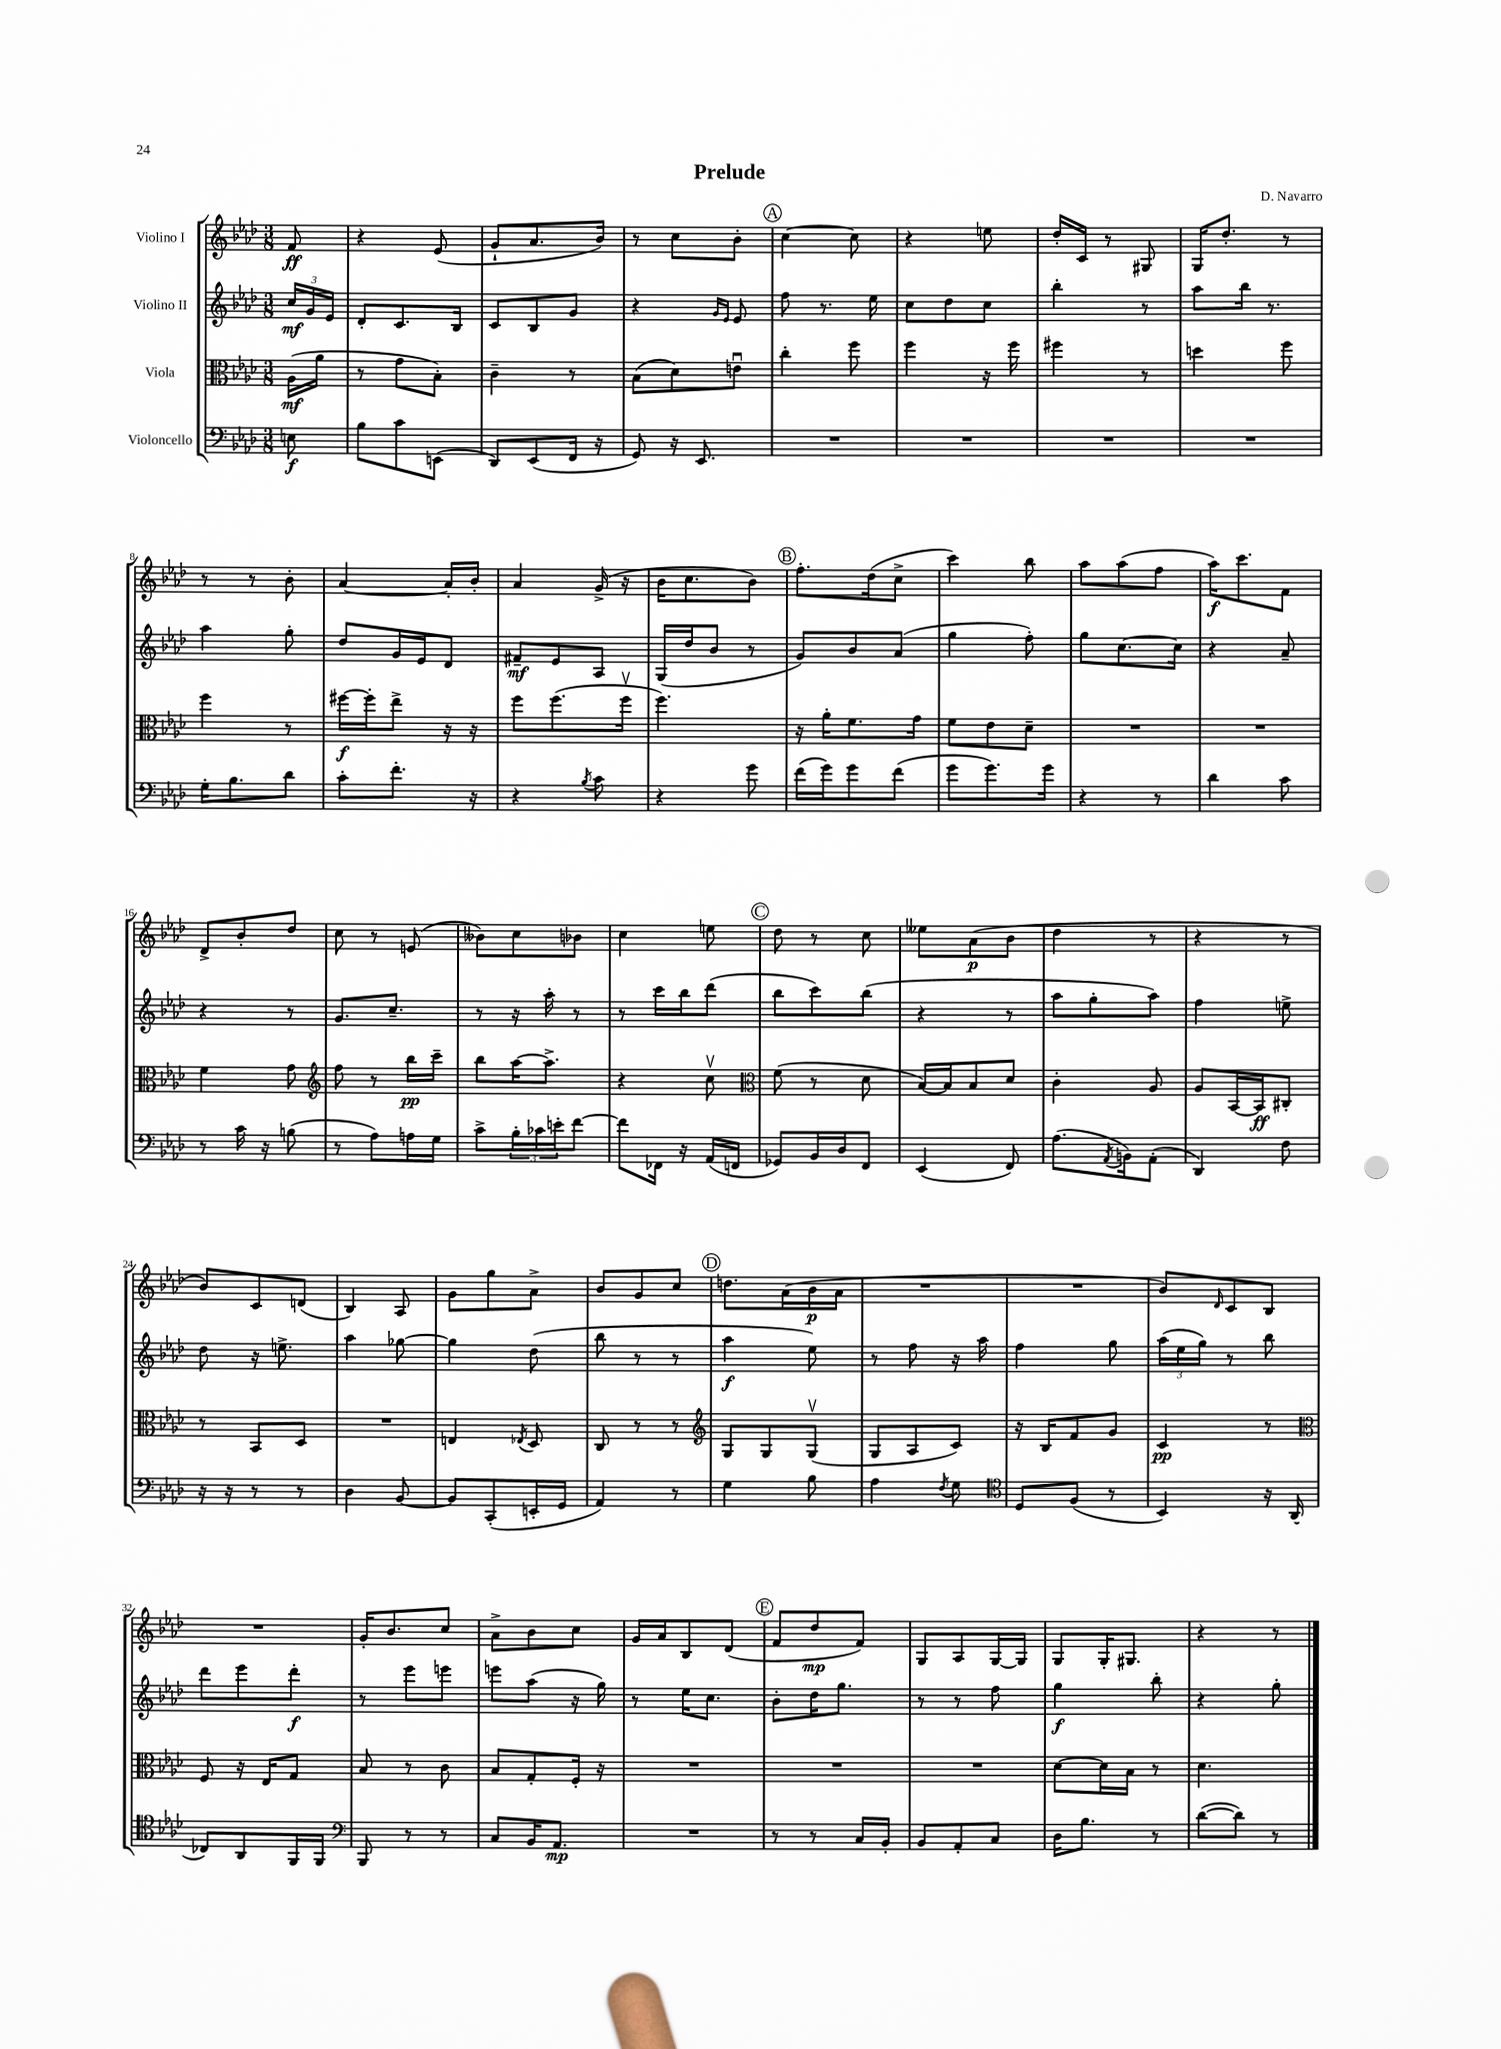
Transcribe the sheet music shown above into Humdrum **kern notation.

**kern	**kern	**kern	**kern
*staff4	*staff3	*staff2	*staff1
*clefF4	*clefC3	*clefG2	*clefG2
*k[b-e-a-d-]	*k[b-e-a-d-]	*k[b-e-a-d-]	*k[b-e-a-d-]
*M3/8	*M3/8	*M3/8	*M3/8
8E	(16A-	24cc	8f
.	.	24g	.
.	16a-	.	.
.	.	24e-	.
=	=	=	=
8B-	8r	8d-'	4r
8c	8g	8.c	.
(8EE	8B-')	.	(8e-
.	.	16B-	.
=	=	=	=
8DD-)	4c~	8c	8g`
(8EE-	.	8B-	8.a-
16FF	8r	8g	.
16r	.	.	16b-)
=	=	=	=
8GG)	(8B-	4r	8r
16r	8d-)	.	8cc
8.EE-	.	.	.
.	.	16qqg	.
.	.	16qqe-	.
.	8eu	8e-	8b-'
=	=	=	=
4.r	4cc'	8ff	[4cc
.	.	8.r	.
.	8ff	.	8cc]
.	.	16ee-	.
=	=	=	=
4.r	4ff	8cc	4r
.	.	8dd-	.
.	16r	8cc	8ee
.	16ff	.	.
=	=	=	=
4.r	4ff#	4bb-'	16dd-'
.	.	.	16c
.	.	.	8r
.	8r	8r	8G#
=	=	=	=
4.r	4dd	8aa-	16G
.	.	.	8.dd-'
.	.	16bb-	.
.	.	8.r	.
.	8ff	.	8r
=	=	=	=
16G'	4ff	4aa-	8r
8.B-	.	.	.
.	.	.	8r
8d-	8r	8gg'	8b-'
=	=	=	=
8c'	[16ff#	8dd-	[4a-
.	16ff#']	.	.
8.f'	8ee-^	16g	.
.	.	16e-	.
.	16r	8d-	16a-']
16r	16r	.	16b-'
=	=	=	=
4r	8ff	8f#~	4a-
.	(8.ff	8e-	.
8qB-	.	.	.
8c	.	8A-	(16g^
.	16ffv	.	16r
=	=	=	=
4r	4.ff)	(16G	16b-
.	.	16dd-	8.cc
.	.	8b-	.
8g	.	8r	8b-)
=	=	=	=
(16f	16r	8g)	8.ff'
16g)	16a-'	.	.
8g	8.f	8b-	.
.	.	.	(16dd-
(8f	.	(8a-	8cc^
.	16g	.	.
=	=	=	=
8g	8f	4gg	4ccc)
8.g)	8e-	.	.
.	8d-~	8ff')	8bb-
16g	.	.	.
=	=	=	=
4r	4.r	8gg	8aa-
.	.	[8.cc	(8aa-
8r	.	.	8ff
.	.	16cc]	.
=	=	=	=
4d-	4.r	4r	16aa-)
.	.	.	8.ccc
8c	.	8a-~	8f
=	=	=	=
8r	4f	4r	8d-^
16c	.	.	8b-'
16r	.	.	.
(8B	8g	8r	8dd-
=	=	=	=
*	*clefG2	*	*
8r	8ff	8.g	8cc
8A-)	8r	.	8r
.	.	8.cc~	.
16A	16bb-	.	(8e
16G	16ccc~	.	.
=	=	=	=
8c^	8bb-	8r	8b--)
24B-'	[16aa-	16r	8cc
24c-	.	.	.
.	8.aa-^]	16aa-'	.
24e'	.	.	.
[8f	.	8r	8b-
=	=	=	=
8f]	4r	8r	4cc
16FF-	.	16ccc	.
16r	.	16bb-	.
(16AA-	8ccv	(8ddd-	8ee
16FF	.	.	.
=	=	=	=
*	*clefC3	*	*
8GG-)	(8f	8bb-	8dd-
16BB-	8r	8ccc)	8r
16D-	.	.	.
8FF	8d-	(8bb-	8cc
=	=	=	=
(4EE-	[16B-)	4r	8ee--
.	16B-]	.	.
.	8B-	.	(8a-
8FF)	8d-	8r	8b-
=	=	=	=
(8.A-	4c'	8aa-	4dd-
.	.	8gg'	.
8qAA-	.	.	.
16BB)	.	.	.
(8AA-'	8A-	8aa-)	8r
=	=	=	=
4DD-)	8A-	4ff	4r
.	[16BB-	.	.
.	16BB-]	.	.
8F	8C#'	8ee^	8r
=	=	=	=
16r	8r	8dd-	8b-)
16r	.	.	.
8r	8BB-	16r	8c
.	.	8.ee^	.
8r	8D-	.	(8d
=	=	=	=
4D-	4.r	4aa-	4B-)
[8BB-	.	[8gg-	8A-
=	=	=	=
8BB-]	4E	4gg-]	8g
(8CC'	.	.	8gg
.	8qE-	.	.
16EE'	8D-	(8dd-	8a-^
16GG	.	.	.
=	=	=	=
4AA-)	8C	8bb-	8b-
.	8r	8r	8g
8r	8r	8r	8cc
=	=	=	=
*	*clefG2	*	*
4G	8G	4aa-	8.dd
.	8G	.	.
.	.	.	(16a-
8B-	(8Gv	8ee-)	16b-
.	.	.	16a-
=	=	=	=
4A-	8G	8r	4.r
.	8A-	8ff	.
8qF	.	.	.
8G	8c)	16r	.
.	.	16aa-	.
=	=	=	=
*clefC4	*	*	*
8D-	16r	4ff	4.r
.	16B-	.	.
(8F	8f	.	.
8r	8g	8gg	.
=	=	=	=
4BB-)	4c	(24aa-	8b-)
.	.	24ee-	.
.	.	24gg)	.
.	.	.	16qqd-
.	.	8r	8c
16r	8r	8bb-	8B-
(16AA-	.	.	.
=	=	=	=
*	*clefC3	*	*
8C-)	8F	8ddd-	4.r
8AA-	16r	8eee-	.
.	16E-	.	.
16FF	8G	8ddd-'	.
16FF	.	.	.
=	=	=	=
*clefF4	*	*	*
8BBB-	8B-	8r	16g'
.	.	.	8.b-
8r	8r	8eee-	.
8r	8c	8eee	8cc
=	=	=	=
8C	8B-	8eee	8a-^
16BB-	8G'	(8aa-	8b-
8.AA-	.	.	.
.	16F'	16r	8cc
.	16r	16gg)	.
=	=	=	=
4.r	4.r	8r	16g
.	.	.	16a-
.	.	16ee-	8B-
.	.	8.cc	.
.	.	.	(8d-
=	=	=	=
8r	4.r	8b-'	8f
8r	.	16dd-	8dd-
.	.	8.gg	.
16C	.	.	8f)
16BB-'	.	.	.
=	=	=	=
8BB-	4.r	8r	8G
8AA-'	.	8r	8A-
8C	.	8ff	[16G
.	.	.	16G]
=	=	=	=
16D-	[8d-	4gg	8G
8.B-	.	.	.
.	16d-]	.	16G'
.	16B-	.	8.G#
8r	8r	8bb-'	.
=	=	=	=
([8d-	4.d-	4r	4r
8d-])	.	.	.
8r	.	8gg'	8r
==	==	==	==
*-	*-	*-	*-
